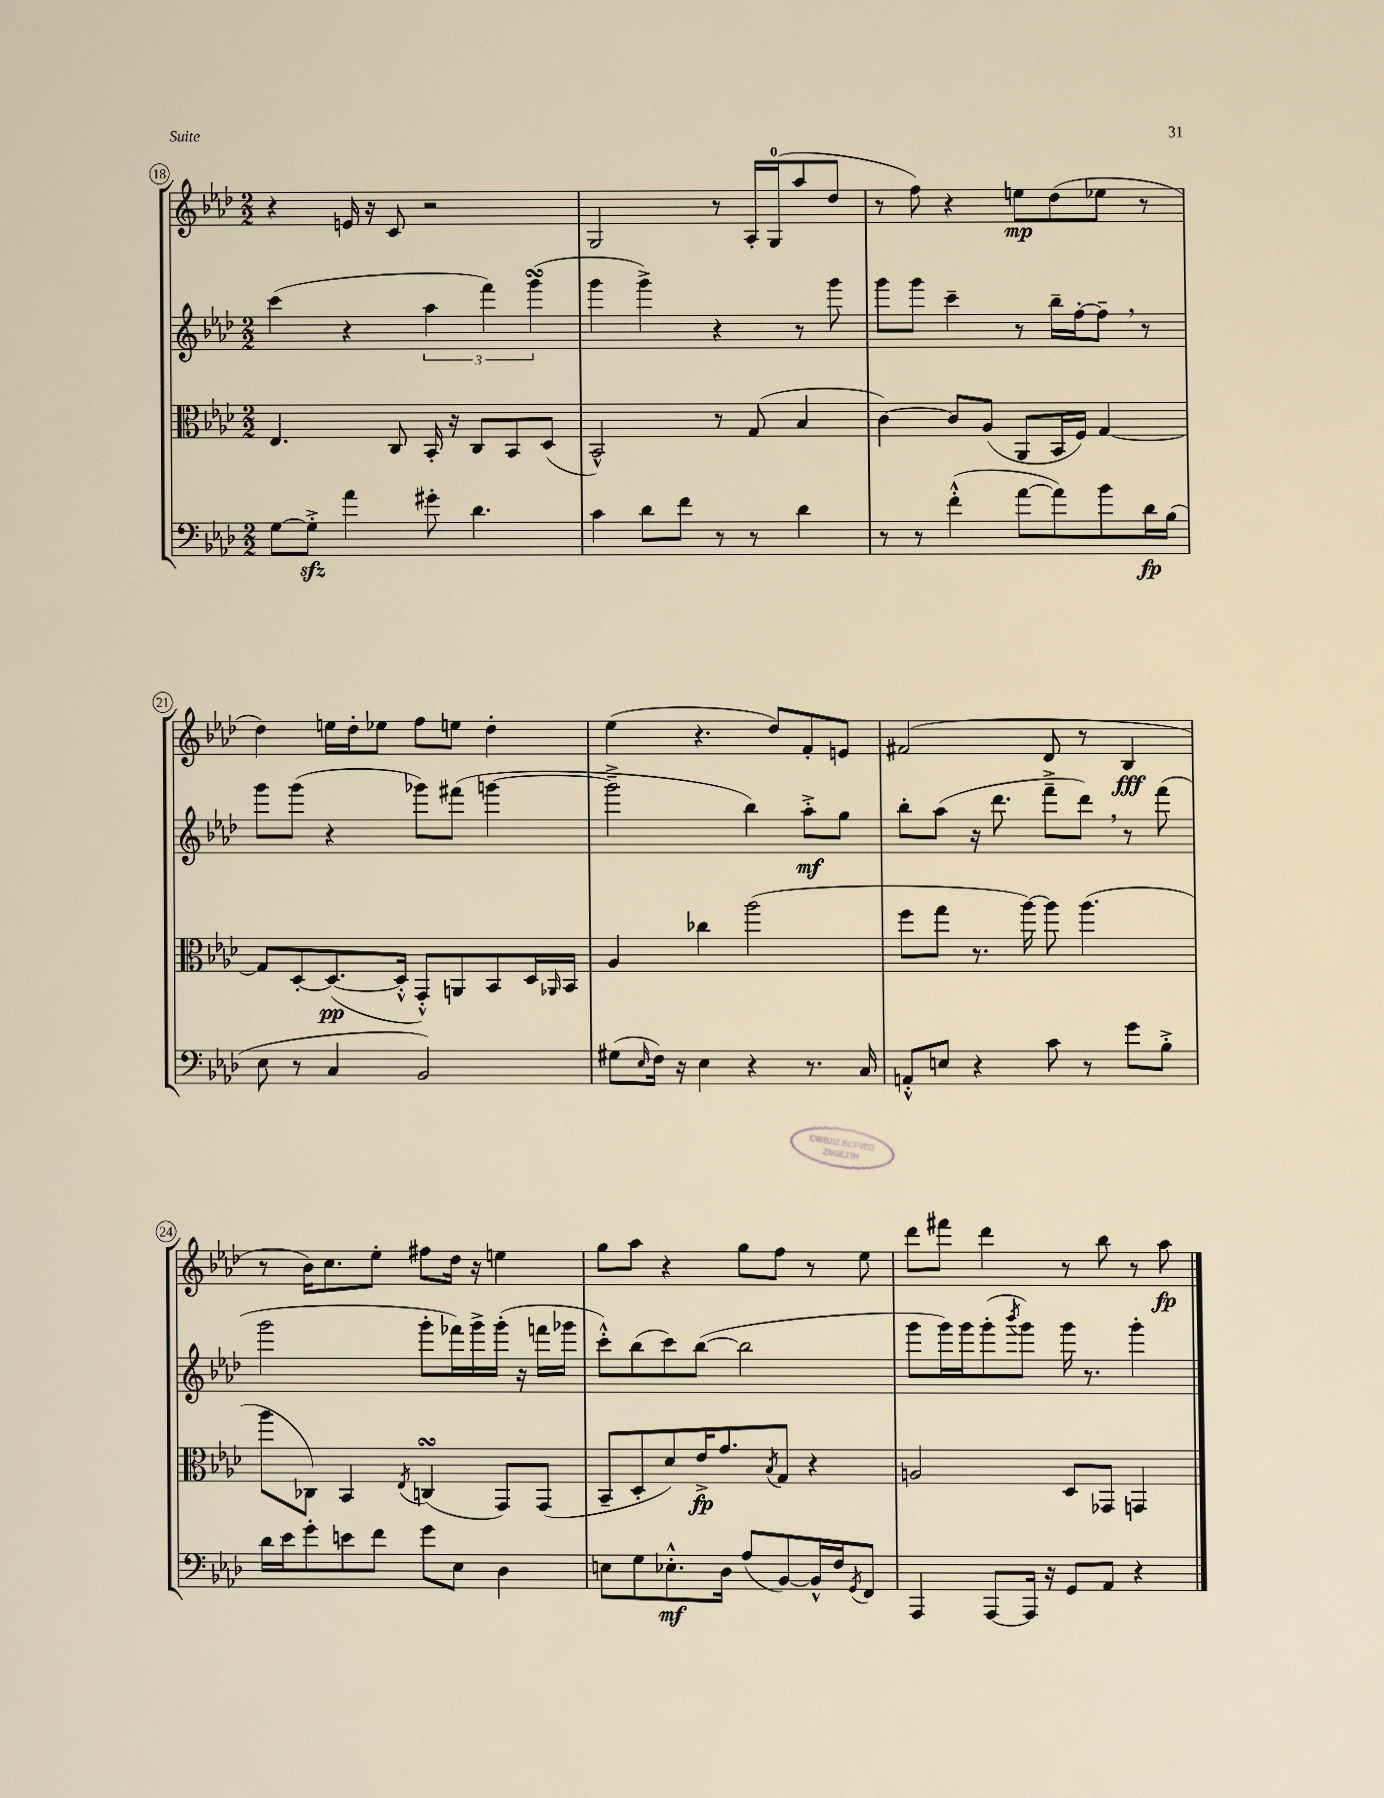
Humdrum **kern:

**kern	**kern	**kern	**kern
*staff4	*staff3	*staff2	*staff1
*clefF4	*clefC3	*clefG2	*clefG2
*k[b-e-a-d-]	*k[b-e-a-d-]	*k[b-e-a-d-]	*k[b-e-a-d-]
*M2/2	*M2/2	*M2/2	*M2/2
[8G	4.E-	(4ccc	4r
8G'^]	.	.	.
4a-	.	4r	16e
.	.	.	16r
.	8C	.	8c
8g#'	16BB-'	6aa-	2r
.	16r	.	.
4.d-	8C	.	.
.	.	6fff)	.
.	8BB-	.	.
.	.	(6ggg	.
.	(8D-	.	.
=	=	=	=
4c	2BB-^^)	4ggg	2G
8d-	.	4ggg^)	.
8f	.	.	.
8r	8r	4r	8r
8r	(8G	.	16A-'
.	.	.	(16G
4d-	4B-	8r	8aa-
.	.	8ggg	8dd-
=	=	=	=
8r	[4c)	8ggg	8r
8r	.	8ggg	8ff)
(4f'^^	8c]	4ccc~	4r
.	(8A-	.	.
[8a-	8AA-	8r	8ee
8a-])	16BB-	16bb-~	(8dd-
.	16F)	[16ff'	.
8b-	[4G	8ff~]	8ee-
16d-	.	8r	8r
(16B-	.	.	.
=	=	=	=
8E-	8G]	8ggg	4dd-)
8r	[8D-'	(8ggg	.
4C	(8.D-_	4r	16ee
.	.	.	16dd-'
.	.	.	8ee-
.	16D-'^^]	.	.
2BB-)	8GG'^^)	8ggg-)	8ff
.	8AA	(8fff#	8ee
.	8BB-	[4ggg	4dd-'
.	16D-	.	.
.	16qqAA-	.	.
.	16BB-	.	.
=	=	=	=
(8G#	4A-	2ggg~^]	(4ee-
16qqE-	.	.	.
16F)	.	.	.
16r	.	.	.
4E-	4cc-	.	4.r
4r	(2aa-	4bb-)	.
.	.	.	8dd-)
8.r	.	8aa-'^	8f'
.	.	8gg	8e
16C	.	.	.
=	=	=	=
8AA'^^	8ff	8bb-'	(2f#
8E	8gg	(8aa-	.
4r	8.r	16r	.
.	.	8.ddd-	.
.	[16aa-)	.	.
8c	8aa-]	8fff~^	8d-
8r	(4.aa-	8ddd-)	8r
8g	.	8r	4B-
8B-'^	.	(8fff	.
=	=	=	=
16d-	8aa-	2ggg	8r
16e-	.	.	.
8g'	8C-)	.	16b-)
.	.	.	8.cc
8e	4BB-	.	.
8f	.	.	8ee-'
.	8qE-	.	.
8g	(4C	8ggg'	8ff#
8E-	.	16fff-)	16dd-
.	.	16ggg^	16r
4D-	8GG)	(16ggg'	4ee
.	.	16r	.
.	(8GG	16fff	.
.	.	16ggg-	.
=	=	=	=
8E	8BB-~	8ccc'^^)	8gg
8G	8D-'	(8bb-	8aa-
8.E-'^^	8d-)	8ccc)	4r
.	16e-^	([8bb-	.
16D-	8.g	.	.
(8A-	.	2bb-]	8gg
.	8qB-	.	.
[8BB-)	8G	.	8ff
16BB-^^]	4r	.	8r
16F	.	.	.
8qGG	.	.	.
8FF	.	.	8ee-
=	=	=	=
4AAA-	2A	8ggg	8ddd-
.	.	16ggg)	8fff#
.	.	16ggg	.
[8AAA-	.	(8ggg'	4ddd-
.	.	8qbbb-	.
16AAA-]	.	8ggg)	.
16r	.	.	.
8GG	8D-	16ggg	8r
.	.	8.r	.
8AA-	8GG-	.	8bb-
4r	4GG	4ggg'	8r
.	.	.	8aa-
==	==	==	==
*-	*-	*-	*-
